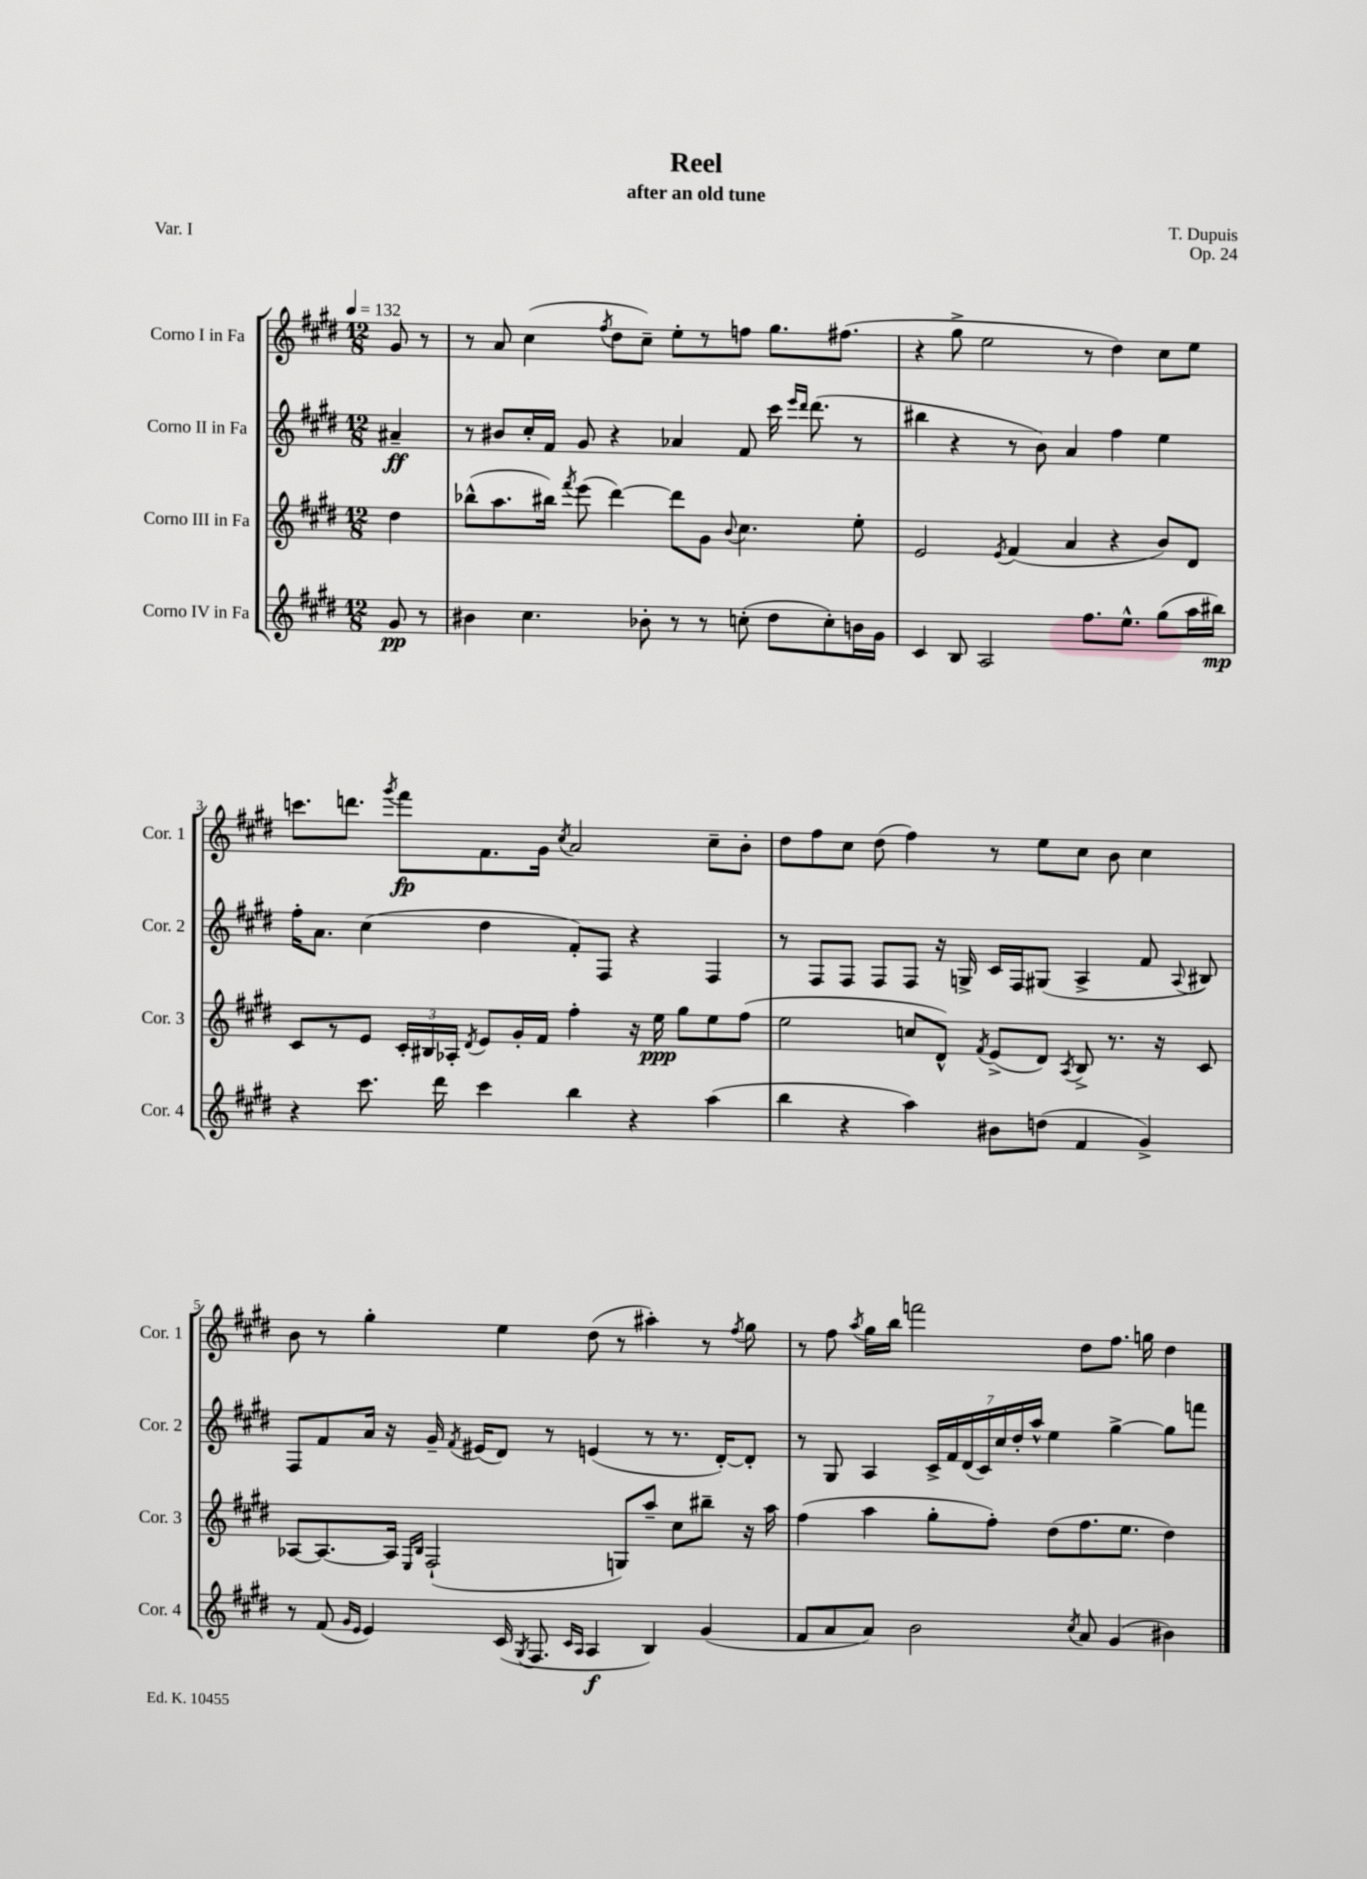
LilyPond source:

\header { title = "Reel" composer = "T. Dupuis" subtitle = "after an old tune" opus = "Op. 24" piece = "Var. I" }
<<
\new StaffGroup <<
\new Staff = "s0" \with { instrumentName = "Corno I in Fa" shortInstrumentName = "Cor. 1" } {
    \clef treble \key e \major \numericTimeSignature \time 12/8 \partial 4 \tempo 4 = 132
    \autoBeamOff gis'8 r8 |
    r8 a'8 cis''4( \acciaccatura { fis''8 } dis''8[ cis''8]--) e''8[-. r8 f''8] gis''8.[ fis''8.]( |
    r4 gis''8-> e''2 r8 dis''4) cis''8[ e''8] |
    c'''8.[ d'''8.] \acciaccatura { gis'''8 } fis'''8[\fp fis'8. gis'16] \acciaccatura { cis''8 } a'2 cis''8[-- b'8]-. |
    dis''8[ fis''8 cis''8] dis''8( fis''4) r8 e''8[ cis''8] b'8 cis''4 |
    b'8 r8 gis''4-. e''4 dis''8( r8 ais''4-.) r8 \acciaccatura { fis''8 } gis''8 |
    r8 fis''8 \acciaccatura { a''8 } gis''16[ b''16] f'''2 dis''8[ fis''8.] g''16 dis''4 \bar "|." |
}
\new Staff = "s1" \with { instrumentName = "Corno II in Fa" shortInstrumentName = "Cor. 2" } {
    \clef treble \key e \major \numericTimeSignature \time 12/8 \partial 4
    \autoBeamOff ais'4--\ff |
    r8 bis'8[ cis''16-. fis'16] gis'8 r4 aes'4 fis'8 cis'''16 \grace { e'''16[ dis'''16] } dis'''8.( r8 |
    bis''4 r4 r8 b'8) a'4 fis''4 e''4 |
    fis''16[-. a'8.] cis''4( dis''4 fis'8[-.) fis8] r4 fis4 |
    r8 fis8[ fis8] fis8[ fis8] r16 g16-> cis'16[ fis16 gis8]( a4-> fis'8 \appoggiatura { a8 } bis8) |
    fis8[ fis'8 a'16] r16 gis'16-- \acciaccatura { fis'8 } eis'16[( dis'8]) r8 e'4( r8 r8. dis'16[~-.) dis'8]-. |
    r8 gis8 a4 \tuplet 7/4 { cis'16[-> fis'16 dis'16( cis'16) cis''16 dis''16-. a''16]-^ } e''4 gis''4~-> gis''8[ f'''8] \bar "|." |
}
\new Staff = "s2" \with { instrumentName = "Corno III in Fa" shortInstrumentName = "Cor. 3" } {
    \clef treble \key e \major \numericTimeSignature \time 12/8 \partial 4
    \autoBeamOff dis''4 |
    bes''8[-^( a''8. bis''16]) \acciaccatura { fis'''8 } e'''8( dis'''4~) dis'''8[ gis'8] \appoggiatura { b'8 } cis''4. e''8-. |
    e'2 \acciaccatura { e'8 } fis'4( a'4 r4 b'8[) dis'8] |
    cis'8[ r8 e'8] \tuplet 3/2 { cis'16[-. bis16 aes16]-. } \acciaccatura { dis'8 } e'8[ gis'16-. fis'16] fis''4-. r16 e''16\ppp gis''8[ e''8 fis''8]( |
    e''2 c''8[ dis'8]-^) \acciaccatura { fis'8 } e'8[->( dis'8]) \acciaccatura { a8 } b8-> r8. r16 cis'8 |
    aes8[~ aes8.~ aes16] \grace { e16[ b16] } fis2-!( g8[) a''8]-- cis''8[ bis''8]-- r16 a''16 |
    fis''4( a''4 gis''8[-. fis''8]-.) dis''8[( fis''8. e''8.] dis''4) \bar "|." |
}
\new Staff = "s3" \with { instrumentName = "Corno IV in Fa" shortInstrumentName = "Cor. 4" } {
    \clef treble \key e \major \numericTimeSignature \time 12/8 \partial 4
    \autoBeamOff gis'8\pp r8 |
    bis'4 cis''4. bes'8-. r8 r8 c''8-.( dis''8[ c''8-.) b'16 gis'16] |
    cis'4 b8 a2 fis''8.[ e''8.]-^ gis''8[( a''16 bis''16]\mp) |
    r4 cis'''8. dis'''16 cis'''4 b''4 r4 a''4( |
    b''4 r4 a''4) bis'8[ d''8]( fis'4 gis'4->) |
    r8 fis'8( \grace { gis'16[ e'16] } e'4) cis'16( \acciaccatura { gis8 } fis8. \grace { cis'16[ a16] } a4\f b4) gis'4( |
    fis'8[ a'8 a'8]) b'2 \acciaccatura { cis''8 } a'8 gis'4( bis'4) \bar "|." |
}
>>
>>
